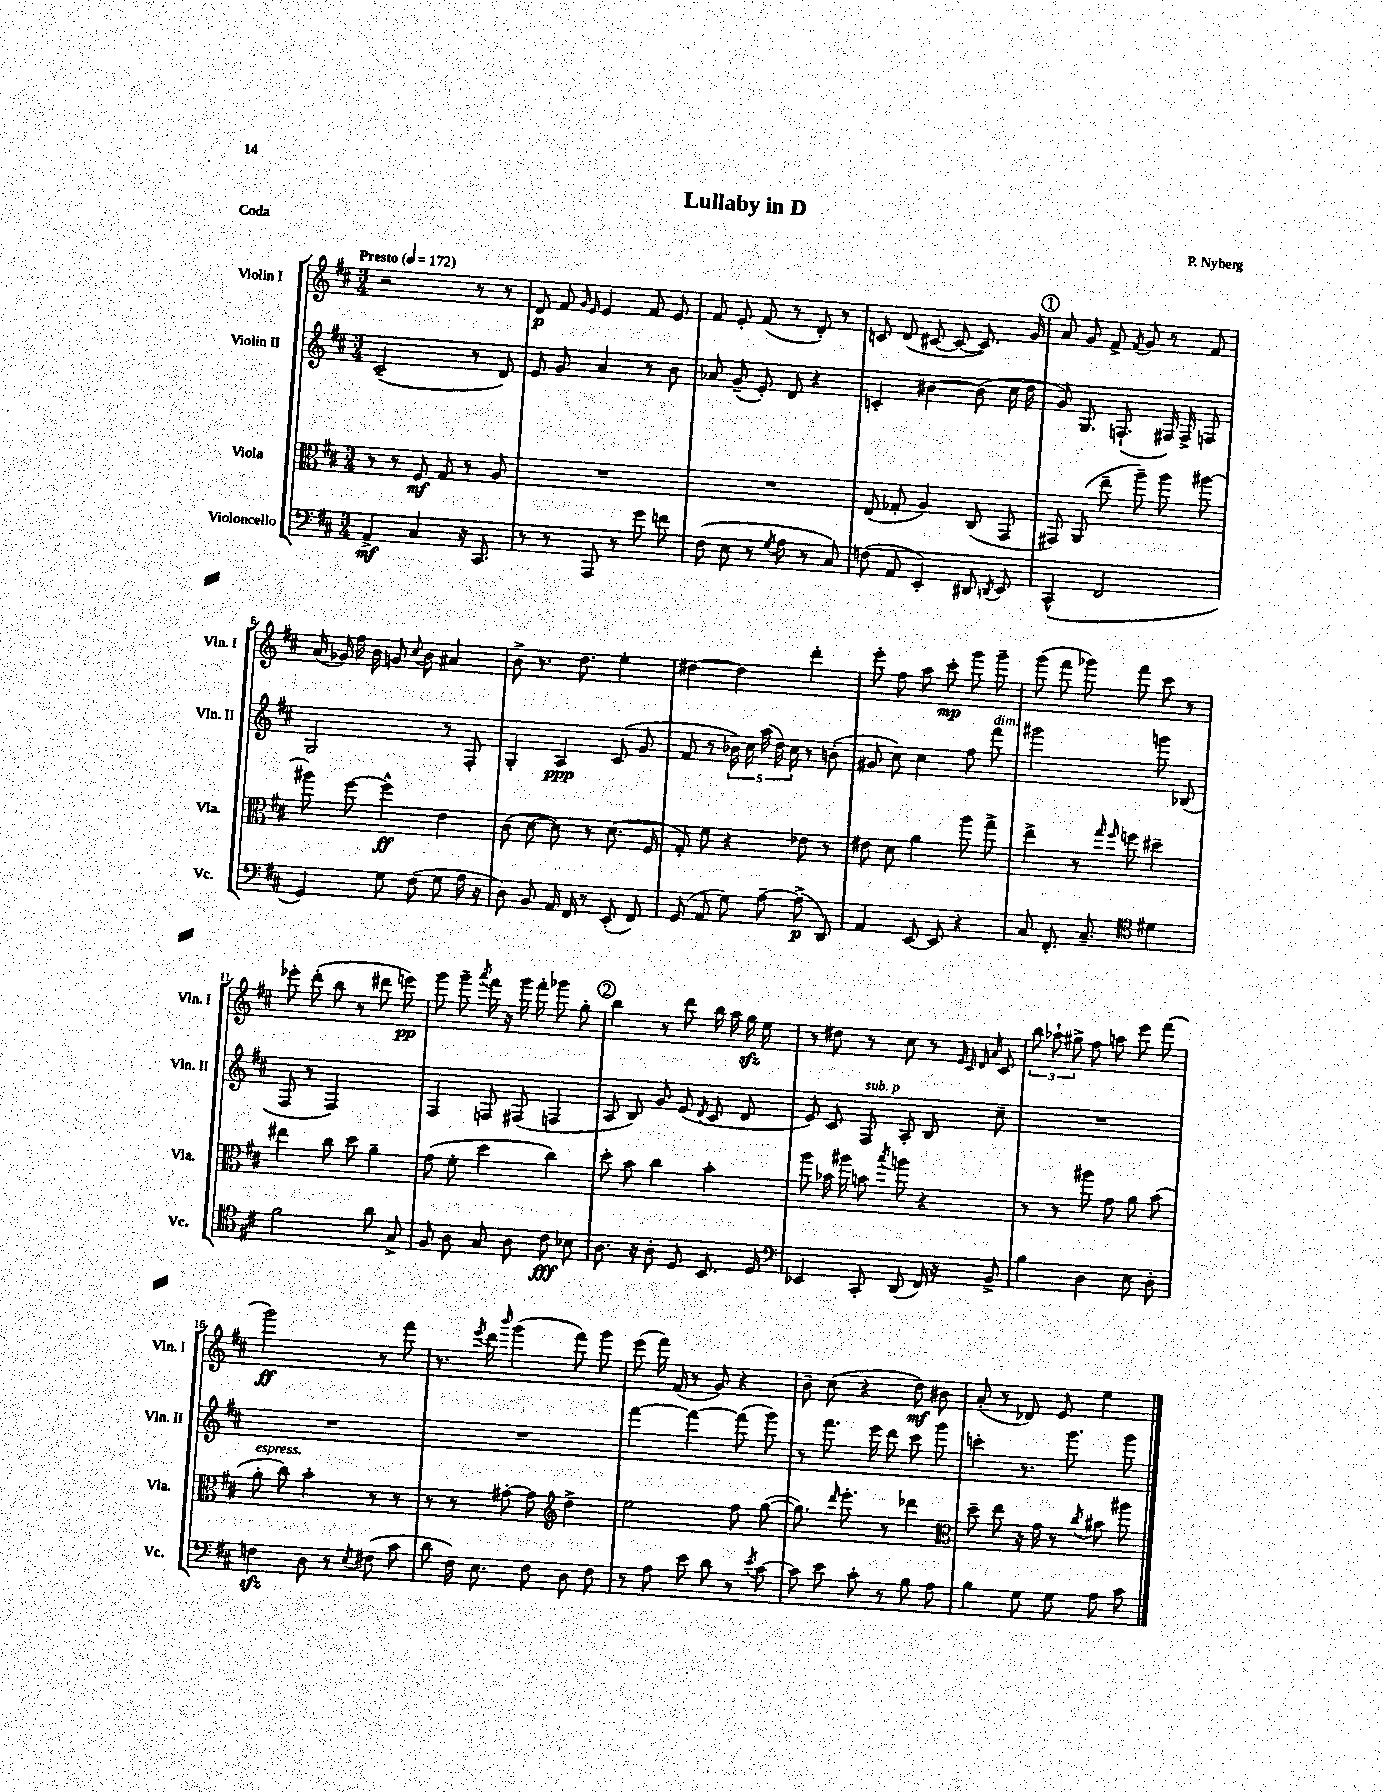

**kern	**dynam	**kern	**dynam	**kern	**dynam	**kern	**dynam
*part4	*part4	*part3	*part3	*part2	*part2	*part1	*part1
*staff4	*staff4	*staff3	*staff3	*staff2	*staff2	*staff1	*staff1
*I"Violoncello	*	*I"Viola	*	*I"Violin II	*	*I"Violin I	*
*I'Vc.	*	*I'Vla.	*	*I'Vln. II	*	*I'Vln. I	*
*clefF4	*	*clefC3	*	*clefG2	*	*clefG2	*
*k[f#c#]	*	*k[f#c#]	*	*k[f#c#]	*	*k[f#c#]	*
*M3/4	*	*M3/4	*	*M3/4	*	*M3/4	*
*MM172	*	*MM172	*	*MM172	*	*MM172	*
=1	=1	=1	=1	=1	=1	=1	=1
!	!	!	!	!	!	!LO:TX:a:B:t=Presto	!
4AA^/	mf	8r	.	(2c#~/	.	2r	.
.	.	8r	.	.	.	.	.
4C#/	.	8F#/	mf	.	.	.	.
.	.	8G/	.	.	.	.	.
16r	.	8r	.	8r	.	8r	.
8.CC#/	.	.	.	.	.	.	.
.	.	8A/	.	8d/)	.	8r	.
=2	=2	=2	=2	=2	=2	=2	=2
8r	.	2.r	.	8e/	.	8d/	p
8r	.	.	.	8g/	.	8f#/	.
.	.	.	.	.	.	16qqg/	.
.	.	.	.	.	.	16qqe/	.
8AAA/	.	.	.	4a/	.	4e/	.
8r	.	.	.	.	.	.	.
8g\	.	.	.	8r	.	8f#/	.
8fn\	.	.	.	8b\	.	8e/	.
=3	=3	=3	=3	=3	=3	=3	=3
(8F#\	.	2.r	.	8a-X/	.	8f#/	.
8E\	.	.	.	(8g~/	.	8e'/	.
8r	.	.	.	8e'/)	.	(8f#/	.
8qG/	.	.	.	.	.	.	.
8A\	.	.	.	8d/	.	8r	.
8r	.	.	.	4r	.	8d'/)	.
8C#/)	.	.	.	.	.	8r	.
=4	=4	=4	=4	=4	=4	=4	=4
(8Fn\	.	(8E/	.	4cn'/	.	8cn/	.
8AA/	.	8G-X'/	.	.	.	(8d/	.
4EE'/)	.	4A/)	.	[4b#X\	.	[8c#X/	.
.	.	.	.	.	.	8c#/_	.
8DD#X/	.	(8C#/	.	(8b#\]	.	8.c#/])	.
8qDDn/	.	.	.	.	.	.	.
8EE/	.	8GG/	.	16cc#\	.	.	.
.	.	.	.	16dd\	.	16g/	.
!!LO:REH:place=s1:t=1
=5	=5	=5	=5	=5	=5	=5	=5
(4CC#^^/	.	8GG#X/)	.	8g/)	.	8a/	.
.	.	(8AA/	.	8.G/	.	8g/	.
2FF#/	.	8ee~\	.	.	.	8f#^/	.
.	.	.	.	(8.Fn`/	.	.	.
.	.	.	.	.	.	8qf#/	.
.	.	8aa~\)	.	.	.	8g/	.
.	.	8aa\	.	16F#X/)	.	8r	.
.	.	.	.	16F#^/	.	.	.
.	.	[8aa#X\	.	8Fn/	.	8f#/	.
!!LO:LB:g=z
=6	=6	=6	=6	=6	=6	=6	=6
4GG/)	.	8aa#X\]	.	2G/	.	(16a/	.
.	.	.	.	.	.	16g-X/)	.
.	.	[8ff#\	.	.	.	16ff#\	.
.	.	.	.	.	.	16b\	.
8G\	.	4ff#^^\]	ff	.	.	8gn/	.
.	.	.	.	.	.	8qqcc#/	.
(8F#\	.	.	.	.	.	8b\	.
8G\	.	4e\	.	8r	.	4a#X/	.
16A\	.	.	.	8F#'/	.	.	.
16r	.	.	.	.	.	.	.
=7	=7	=7	=7	=7	=7	=7	=7
8D\)	.	(8c#\	.	4G'/	.	8b^\	.
8BB/	.	[8d\	.	.	.	8.r	.
16AA/	.	8d\])	.	4A/	ppp	.	.
16FF#/	.	.	.	.	.	8.dd\	.
8r	.	8r	.	.	.	.	.
(8EE'/	.	(8.d\	.	(8c#/	.	4ee'\	.
8FF#/)	.	.	.	8g/	.	.	.
.	.	16F#/	.	.	.	.	.
=8	=8	=8	=8	=8	=8	=8	=8
(8GG/	.	8G'/)	.	8f#/	.	[4dd#X\	.
8AA/	.	8f#\	.	8r	.	.	.
8G\)	.	4r	.	20b-X\)	.	4dd#\]	.
.	.	.	.	20cc#\	.	.	.
.	.	.	.	(20aa\	.	.	.
[8A~\	.	.	.	.	.	.	.
.	.	.	.	20dd\)	.	.	.
.	.	.	.	20cc#\	.	.	.
(8A^\]	p	8e-X\	.	8r	.	4ddd'\	.
8DD/)	.	8r	.	(8bn'\	.	.	.
=9	=9	=9	=9	=9	=9	=9	=9
4AA/	.	8e#X\	.	8g#X/	.	8eee'\	.
.	.	8d\	.	8cc#\)	.	8ff#\	.
[8EE/	.	4a\	.	4cc#\	.	8aa\	.
8EE/]	.	.	.	.	.	8ccc#'\	mp
4r	.	8aa\	.	8ff#\	.	8ggg\	.
!	!	!	!	!LO:TX:a:i:t=dim.	!	!	!
.	.	8gg^\	.	8fff#\	.	8ggg~\	.
=10	=10	=10	=10	=10	=10	=10	=10
8C#/	.	4ee^\	.	2ggg#X\	.	(8ggg\	.
8.FF#'/	.	.	.	.	.	8fff#\	.
.	.	8r	.	.	.	8ggg-X\)	.
8.C#~/	.	.	.	.	.	.	.
.	.	16qqgg/	.	.	.	.	.
.	.	16qqff#/	.	.	.	.	.
.	.	8ffn\	.	.	.	8fff#\	.
*clefC4	*	*	*	*	*	*	*
4d#X\	.	4dd#X~\	.	8gggn\	.	8ccc#\	.
.	.	.	.	(8B-X/	.	8r	.
!!LO:LB:g=z
=11	=11	=11	=11	=11	=11	=11	=11
2f#\	.	4ee#X\	.	8F#/	.	8eee-X'\	.
.	.	.	.	8r	.	(8ddd'\	.
.	.	8cc#\	.	2F#/)	.	8bb\	.
.	.	8dd\	.	.	.	8r	.
8a\	.	4a~\	.	.	.	8ddd#X\	.
8G^/	.	.	.	.	.	8eeen\)	pp
=12	=12	=12	=12	=12	=12	=12	=12
8F#/	.	(8g\	.	4F#/	.	8ggg\	.
8A\	.	8f#'\	.	.	.	8ggg~\	.
.	.	.	.	.	.	8qaaa/	.
8G/	.	4dd\	.	8Fn/	.	16fff#\	.
.	.	.	.	.	.	16r	.
8A\	.	.	.	(8F#X/	.	16ggg\	.
.	.	.	.	.	.	16fff#'\	.
8c#\	fff	4cc#\)	.	4Fn/	.	8ggg-X\	.
8B-X\	.	.	.	.	.	8gg'\	.
!!LO:REH:place=s1:t=2
=13	=13	=13	=13	=13	=13	=13	=13
8.A\	.	8dd'\	.	8A/	.	4bb\	.
.	.	8b\	.	8B/)	.	.	.
16r	.	.	.	.	.	.	.
8A'\	.	4cc#\	.	8g/	.	8r	.
8D/	.	.	.	(8e/	.	8ddd\	.
.	.	.	.	8qd/	.	.	.
8.BB/	.	4b'\	.	8c#/	.	16bb\	.
.	.	.	.	.	.	16aa\	.
.	.	.	.	8d/	.	16ggzz\	.
16D/	.	.	.	.	.	16ee\	.
=14	=14	=14	=14	=14	=14	=14	=14
*clefF4	*	*	*	*	*	*	*
4EE-X/	.	8aa\	.	8e/)	.	8r	.
.	.	16b-X\	.	8c#/	.	8dd#X\	.
.	.	16aa#X\	.	.	.	.	.
!	!	!	!	!LO:TX:a:i:t=sub. p	!	!	!
8CC#'/	.	8bn\	.	8F#/	.	8r	.
.	.	8qbb/	.	.	.	.	.
(8DD/	.	8aan\	.	8A'/	.	8cc#\	.
16FF#/)	.	4r	.	8B/	.	8r	.
16r	.	.	.	.	.	.	.
.	.	.	.	.	.	32qqe/	.
.	.	.	.	.	.	32qqc#/	.
.	.	.	.	.	.	32qqd/	.
.	.	.	.	.	.	32qqa/	.
8BB^/	.	.	.	8cc#~\	.	8c#/	.
=15	=15	=15	=15	=15	=15	=15	=15
4B\	.	8r	.	2.r	.	12bb\	.
.	.	.	.	.	.	12aa-X`\	.
.	.	8r	.	.	.	.	.
.	.	.	.	.	.	12gg#X^\	.
4D\	.	8aa#X\	.	.	.	8ff#\	.
.	.	8g\	.	.	.	8aan\	.
8E\	.	8a\	.	.	.	8eee\	.
8D'\	.	(8b\	.	.	.	(8fff#\	.
!!LO:LB:g=z
=16	=16	=16	=16	=16	=16	=16	=16
!	!	!LO:TX:a:i:t=espress.	!	!	!	!	!
4Fnzz\	.	8a'\	.	2.r	.	2ggg\)	ff
.	.	8cc#\)	.	.	.	.	.
8D\	.	4b'\	.	.	.	.	.
8r	.	.	.	.	.	.	.
8qE/	.	.	.	.	.	.	.
(8F#X\	.	8r	.	.	.	8r	.
8c#\	.	8r	.	.	.	8fff#\	.
=17	=17	=17	=17	=17	=17	=17	=17
8d\	.	8r	.	2.r	.	8.r	.
16F#\)	.	8r	.	.	.	.	.
.	.	.	.	.	.	8qeee/	.
8.E\	.	.	.	.	.	16ddd\	.
.	.	.	.	.	.	16qqbbb/	.
.	.	[8g#X'\	.	.	.	(4ggg\	.
8F#\	.	8g#\]	.	.	.	.	.
*	*	*clefG2	*	*	*	*	*
8D\	.	4dd^\	.	.	.	8fff#\)	.
8F#\	.	.	.	.	.	8ggg\	.
=18	=18	=18	=18	=18	=18	=18	=18
8r	.	2ee\	.	[4fff#\	.	(8eee\	.
8A\	.	.	.	.	.	16fff#\)	.
.	.	.	.	.	.	(16f#/	.
8e\	.	.	.	4fff#\_	.	8r	.
8d\	.	.	.	.	.	8g/)	.
8r	.	8ff#\	.	(8fff#\]	.	4r	.
8qe/	.	.	.	.	.	.	.
[8c#\	.	([8gg\	.	8ggg\)	.	.	.
=19	=19	=19	=19	=19	=19	=19	=19
8c#\]	.	8.gg\])	.	8r	.	8b~\	.
8e\	.	.	.	8.fff#\	.	(8cc#\	.
.	.	16qqddd/	.	.	.	.	.
.	.	8.eee'\	.	.	.	.	.
8c#'\	.	.	.	.	.	4r	.
.	.	.	.	16eee\	.	.	.
8r	.	8r	.	8ddd\	.	.	.
8B\	.	4ddd-X\	.	8ccc#\	.	8dd\)	mf
8A\	.	.	.	8ggg\	.	8b#X\	.
=20	=20	=20	=20	=20	=20	=20	=20
*	*	*clefC3	*	*	*	*	*
4B\	.	8dd~\	.	4cccn'\	.	(8a'/	.
.	.	8ee\	.	.	.	8r	.
8G\	.	16r	.	8.r	.	8d-X/)	.
.	.	16g\	.	.	.	.	.
8G\	.	8r	.	.	.	8e/	.
.	.	.	.	8.ggg\	.	.	.
.	.	8qcc#/	.	.	.	.	.
8A\	.	8b#X\	.	.	.	4ee\	.
8c#\	.	8aa#X\	.	8ggg\	.	.	.
==	==	==	==	==	==	==	==
*-	*-	*-	*-	*-	*-	*-	*-
